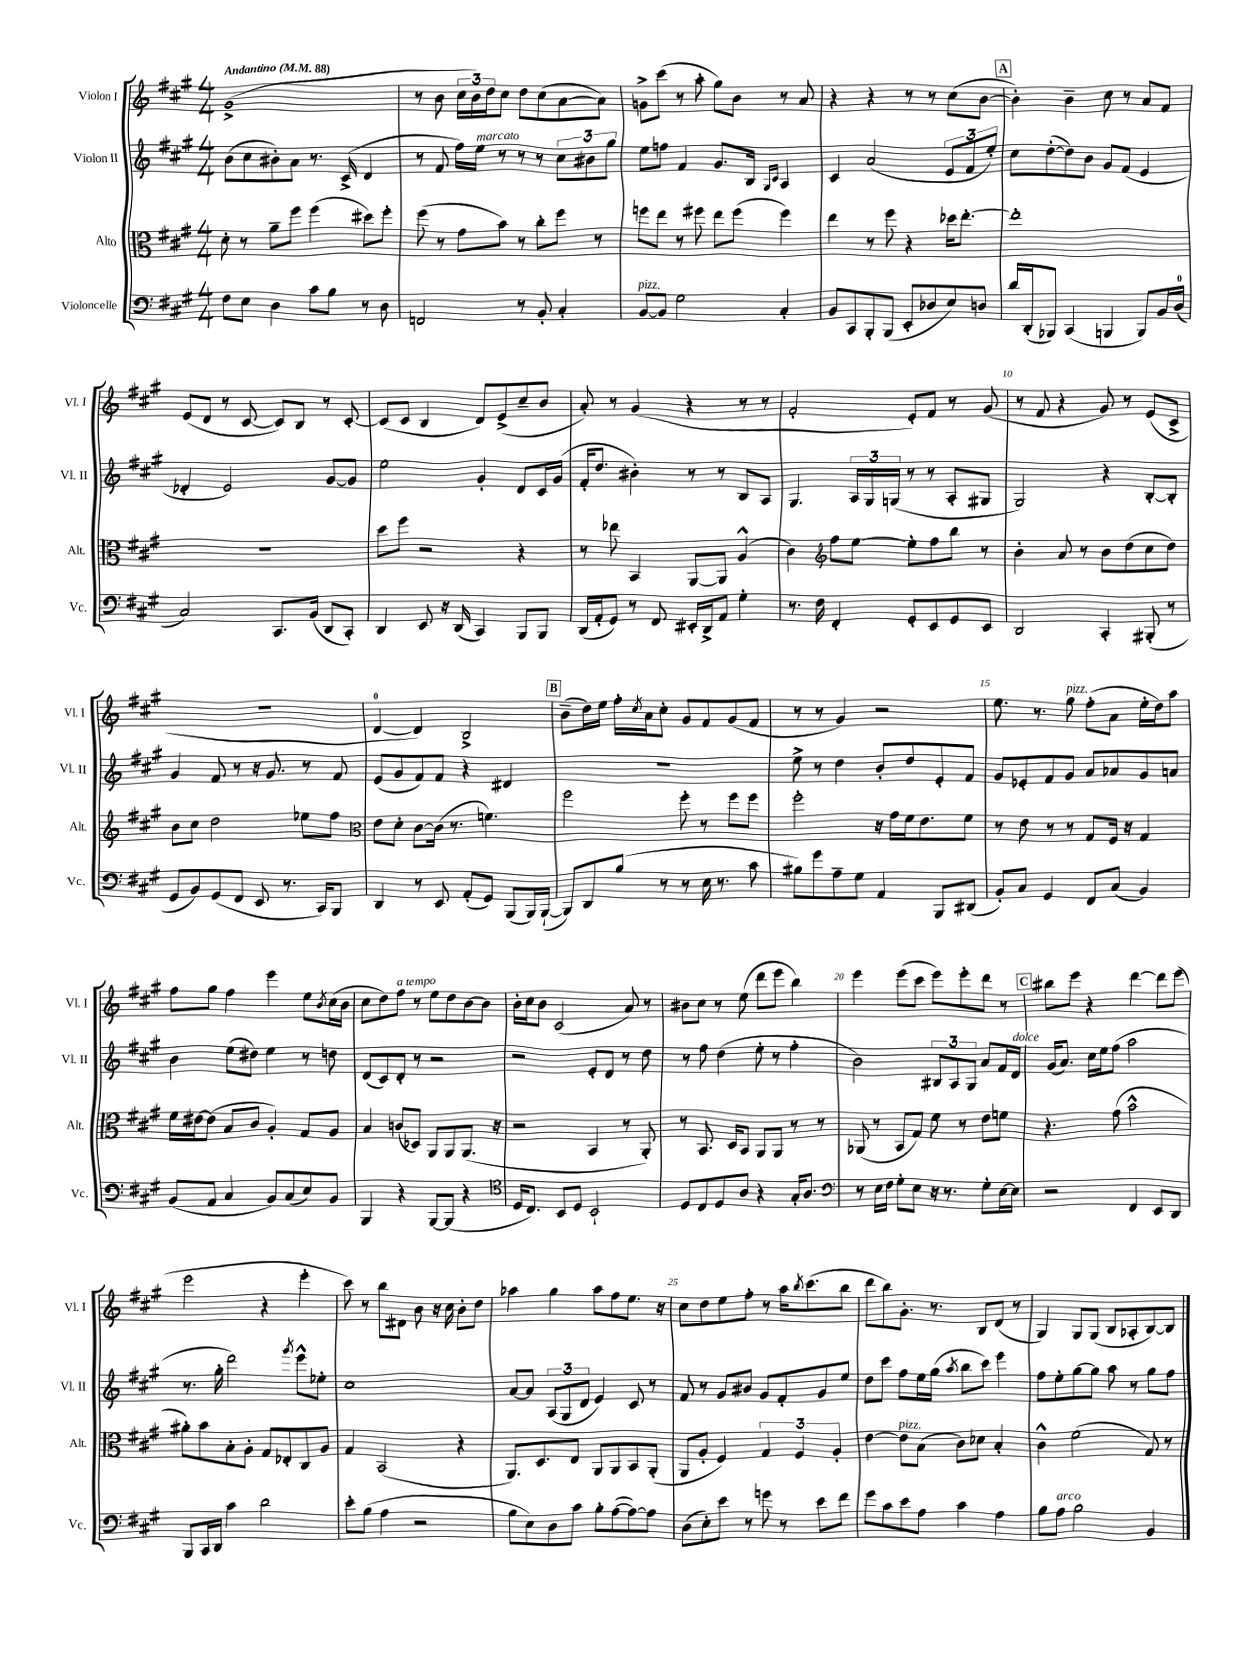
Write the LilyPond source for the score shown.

<<
\new StaffGroup <<
\new Staff = "s0" \with { instrumentName = "Violon I" shortInstrumentName = "Vl. I" } {
    \clef treble \key a \major \numericTimeSignature \time 4/4 \tempo "Andantino" 4 = 88
    gis'1->( |
    r8 b'8 \tuplet 3/2 { cis''16 b'16) d''16 } cis''8 d''8 cis''8( a'8~ a'8) |
    g'8-> cis'''8( r8 a''8-. gis''8) b'8 r8 a'8 |
    r4 r4 r8 r8 cis''8( b'8~ |
    \mark \markup { \box "A" } b'4-.) b'4-- cis''8 r8 a'8 fis'8 |
    e'8( d'8 r8 cis'8~ cis'8) b8 r8 cis'8~-. |
    cis'8( cis'8 b4 d'8) e'8->( cis''8-- b'8 |
    a'8-.) r8 gis'4( r4 r8 r8 |
    fis'2-. e'8-.) fis'8 r8 gis'8( |
    r8 fis'8 r4 gis'8) r8 e'8( cis'8-> |
    R1 |
    d'4-0~ d'4) b2-> |
    \mark \markup { \box "B" } b'8--( d''16) e''16 fis''16-. \acciaccatura { cis''8 } a'16 cis''8-. gis'8 fis'8 gis'8( fis'8 |
    r8 r8 gis'4) r2 |
    e''8. r8. gis''8^\markup { \italic "pizz." } fis''8-.( a'8 e''16-. d''16) a''8 |
    fis''8 gis''8 fis''4 e'''4 e''8 \acciaccatura { b'8 } cis''16( b'16 |
    cis''8 d''8) fis''8^\markup { \italic "a tempo" } r8 e''8 d''8 b'8~ b'8 |
    b'16-. cis''16 b'8 cis'2( a'8) r8 |
    bis'8 cis''8 r8 e''8( d'''8 e'''8 b''4) |
    e'''4 e'''8( cis'''8 e'''8) e'''8-. d'''8 r8 |
    \mark \markup { \box "C" } bis''8 e'''8 r4 d'''4~ d'''8 e'''8( |
    e'''2 r4 e'''4-. |
    cis'''8) r8 b''8 dis'8 b'8 r16 cis''16 b'8-. d''8 |
    aes''4 gis''4 aes''8 fis''8 e''8. r16 |
    cis''8 d''8 e''8 fis''8-. r8 a''16 \acciaccatura { b''8 } cis'''8.( b''8 |
    d'''8 b''8) gis'8.-. r8. b8 d'8( r8 |
    gis4) gis8 gis8( b8 aes8-. b8~) b8 \bar "|." |
}
\new Staff = "s1" \with { instrumentName = "Violon II" shortInstrumentName = "Vl. II" } {
    \clef treble \key a \major \numericTimeSignature \time 4/4
    b'8( cis''8 bis'8-.) a'8 r8. cis'16->( d'4 |
    r8 fis'8 fis''16) e''16^\markup { \italic "marcato" } r8 r8 r8 \tuplet 3/2 { cis''8 bis'8 gis''8 } |
    e''8 f''8 fis'4 gis'8. b16 \grace { gis16 cis'16 } a4 |
    cis'4 a'2( \tuplet 3/2 { e'8 fis'8 e''8-.) } |
    \mark \markup { \box "A" } cis''8 d''8~-.( d''8) b'8 gis'8 fis'8( e'4 |
    des'4-. e'2) gis'8~ gis'8 |
    e''2 gis'4-. d'8 cis'16 gis'16( |
    fis'16-. d''8. bis'4-.) r8 r8 b8 a8 |
    gis4. \tuplet 3/2 { a16 gis16 g16( } r8 r8 a8-. gis8 |
    gis2) r4 b8~-. b8-. |
    gis'4 fis'8 r8 r16 gis'8. r8 fis'8 |
    e'8( gis'8 fis'8) fis'8 r4 dis'4 |
    \mark \markup { \box "B" } R1 |
    e''8-> r8 d''4 b'8-. d''8 e'8-. fis'8 |
    gis'8 ees'8-. fis'8 gis'8 a'8 aes'8 gis'8 a'8 |
    b'4 e''8( dis''8) e''4 r8 d''8 |
    d'8( cis'8) d'8-. r8 r2 |
    r2 e'8-. d'8 r8 d''8 |
    r8 fis''8 d''4( e''8-. r8 fis''4-. |
    b'2) \tuplet 3/2 { bis8 a8 gis8 } a'8 fis'16 d'16^\markup { \italic "dolce" } |
    \mark \markup { \box "C" } gis'16( a'8.) cis''16 e''16 fis''8( a''2 |
    r8. gis''16-. d'''2) \acciaccatura { gis'''8 } e'''8-^ ees''8-. |
    cis''1 |
    a'8~ a'8 \tuplet 3/2 { a8( gis8 d'8 } e'4) cis'8 r8 |
    fis'8 r8 gis'8 bis'8 gis'8 fis'8-. gis'8 e''8 |
    d''8 cis'''8 fis''8 e''16 gis''16( \acciaccatura { a''8 } b''8 cis'''8) e'''4 |
    fis''8 e''8-. gis''8~ gis''8 a''8 r8 gis''8 fis''8 \bar "|." |
}
\new Staff = "s2" \with { instrumentName = "Alto" shortInstrumentName = "Alt." } {
    \clef alto \key a \major \numericTimeSignature \time 4/4
    d'8-. r8 a'8-- fis''8 fis''4( dis''8) fis''8-. |
    fis''8( r8 gis'8 b'8) r8 cis''8-. fis''8 r8 |
    f''8 e''8 r8 fis''8 e''8 fis''8( fis''4) |
    e''4 r8 fis''8 r4 des''16 e''8.~-. |
    \mark \markup { \box "A" } e''1-. |
    R1 |
    d''8 fis''8 r2 r4 |
    r8 ees''8 b,4 a,8~ a,8 a4-^( |
    cis'4) \clef treble fis''8 e''8~ e''8-. fis''8 b''8 r8 |
    b'4-. a'8 r8 b'8 d''8( cis''8 d''8) |
    b'8 cis''8 d''2 ees''8 fis''8 |
    \clef alto e'8 d'8-. cis'8~ cis'16( r8. f'4.) |
    \mark \markup { \box "B" } fis''2 fis''8-. r8 fis''8 fis''8 |
    fis''2-. r16 gis'16 fis'16 e'8. fis'8 |
    r8 e'8 r8 r8 gis8 fis16 r16 gis4 |
    fis'16 eis'16~ eis'8( b8 cis'8 a4-.) gis8 a8 |
    b4 c'8( des8) a,8 a,8 a,8.( r16 |
    r2 b,4 r8 a,8-.) |
    r8 b,8. d16 b,8 a,8 a,8 r8 r8 |
    aes,8( r8 b,8 gis8) fis'8 r8 e'8 f'8 |
    \mark \markup { \box "C" } r4. gis'8( b'2-^ |
    ais'8-.) b'8 b8-. a8-. gis8 ees8-. cis8 a8 |
    gis4 b,2( r4 |
    a,8.) d8. e8 a,8 a,8 b,8 a,8-.( |
    a,8 a8-. fis4) \tuplet 3/2 { gis4 fis4 a4-. } |
    e'4~ e'8^\markup { \italic "pizz." } b8( cis'8) des'8 b4-. |
    cis'4-^ fis'2( gis8) r8 \bar "|." |
}
\new Staff = "s3" \with { instrumentName = "Violoncelle" shortInstrumentName = "Vc." } {
    \clef bass \key a \major \numericTimeSignature \time 4/4
    fis8 e8 d4 cis'8 b8 r8 d8 |
    f,2 r8 b,8-. cis4-. |
    b,8~^\markup { \italic "pizz." } b,8 gis2 cis4-. |
    b,8 cis,8 b,,8-. b,,8( e,8-. des8 e8) d8 |
    \mark \markup { \box "A" } d'16 d,16-.( bes,,8) cis,4( b,,4 b,,8) b,16 d16-0( |
    cis2) cis,8. b,16( d,8 cis,8-.) |
    d,4 e,8 r16 d,16( cis,4) b,,8 b,,8 |
    d,16( a,16-. gis,8) r8 fis,8 eis,16-. d,16-> a,8 gis4-. |
    r8. fis16 fis,4-. gis,8-. e,8 gis,8 e,8 |
    d,2 cis,4-. bis,,8-.( r8 |
    gis,8 b,8) gis,8( fis,8 e,8 r8. cis,16) b,,8 |
    d,4 r8 e,8 a,8-.( gis,8) b,,8( b,,16) b,,16~-!( |
    \mark \markup { \box "B" } b,,8) d,8 b8( r8 r8 e16 r8. cis'8 |
    bis8) gis'8 a8-- gis8 a,4 b,,8 dis,8( |
    b,8-.) cis8 gis,4 fis,8 cis8( b,4) |
    b,8( a,8 cis4 b,8) cis8( e8) b,8 |
    b,,4 r4 b,,8~ b,,8( r4 |
    \clef tenor d16 cis8.) b,8 d8 b,2-! |
    d8 cis8 d8 a8 r4 gis16-. a8. |
    \clef bass r8 e16 fis16 gis8-. e8 r16 r8. gis8-. e16~ e16 |
    \mark \markup { \box "C" } r2 fis,4 e,8 d,8 |
    b,,8 cis,16 d,16 cis'4 d'2 |
    e'8-. b8( a4 r2 |
    b8 e8) d8 cis'8 b8-. a8~( a8~) a8 |
    d8( e8-.) e'8 r8 g'8 r8 e'8 fis'8 |
    gis'8 cis'8 e'8 a8 cis'4 a4 |
    b8 a8^\markup { \italic "arco" } b2 b,4 \bar "|." |
}
>>
>>
\layout { \context { \Score \override BarNumber.break-visibility = ##(#f #t #t) barNumberVisibility = #(every-nth-bar-number-visible 5) } }
